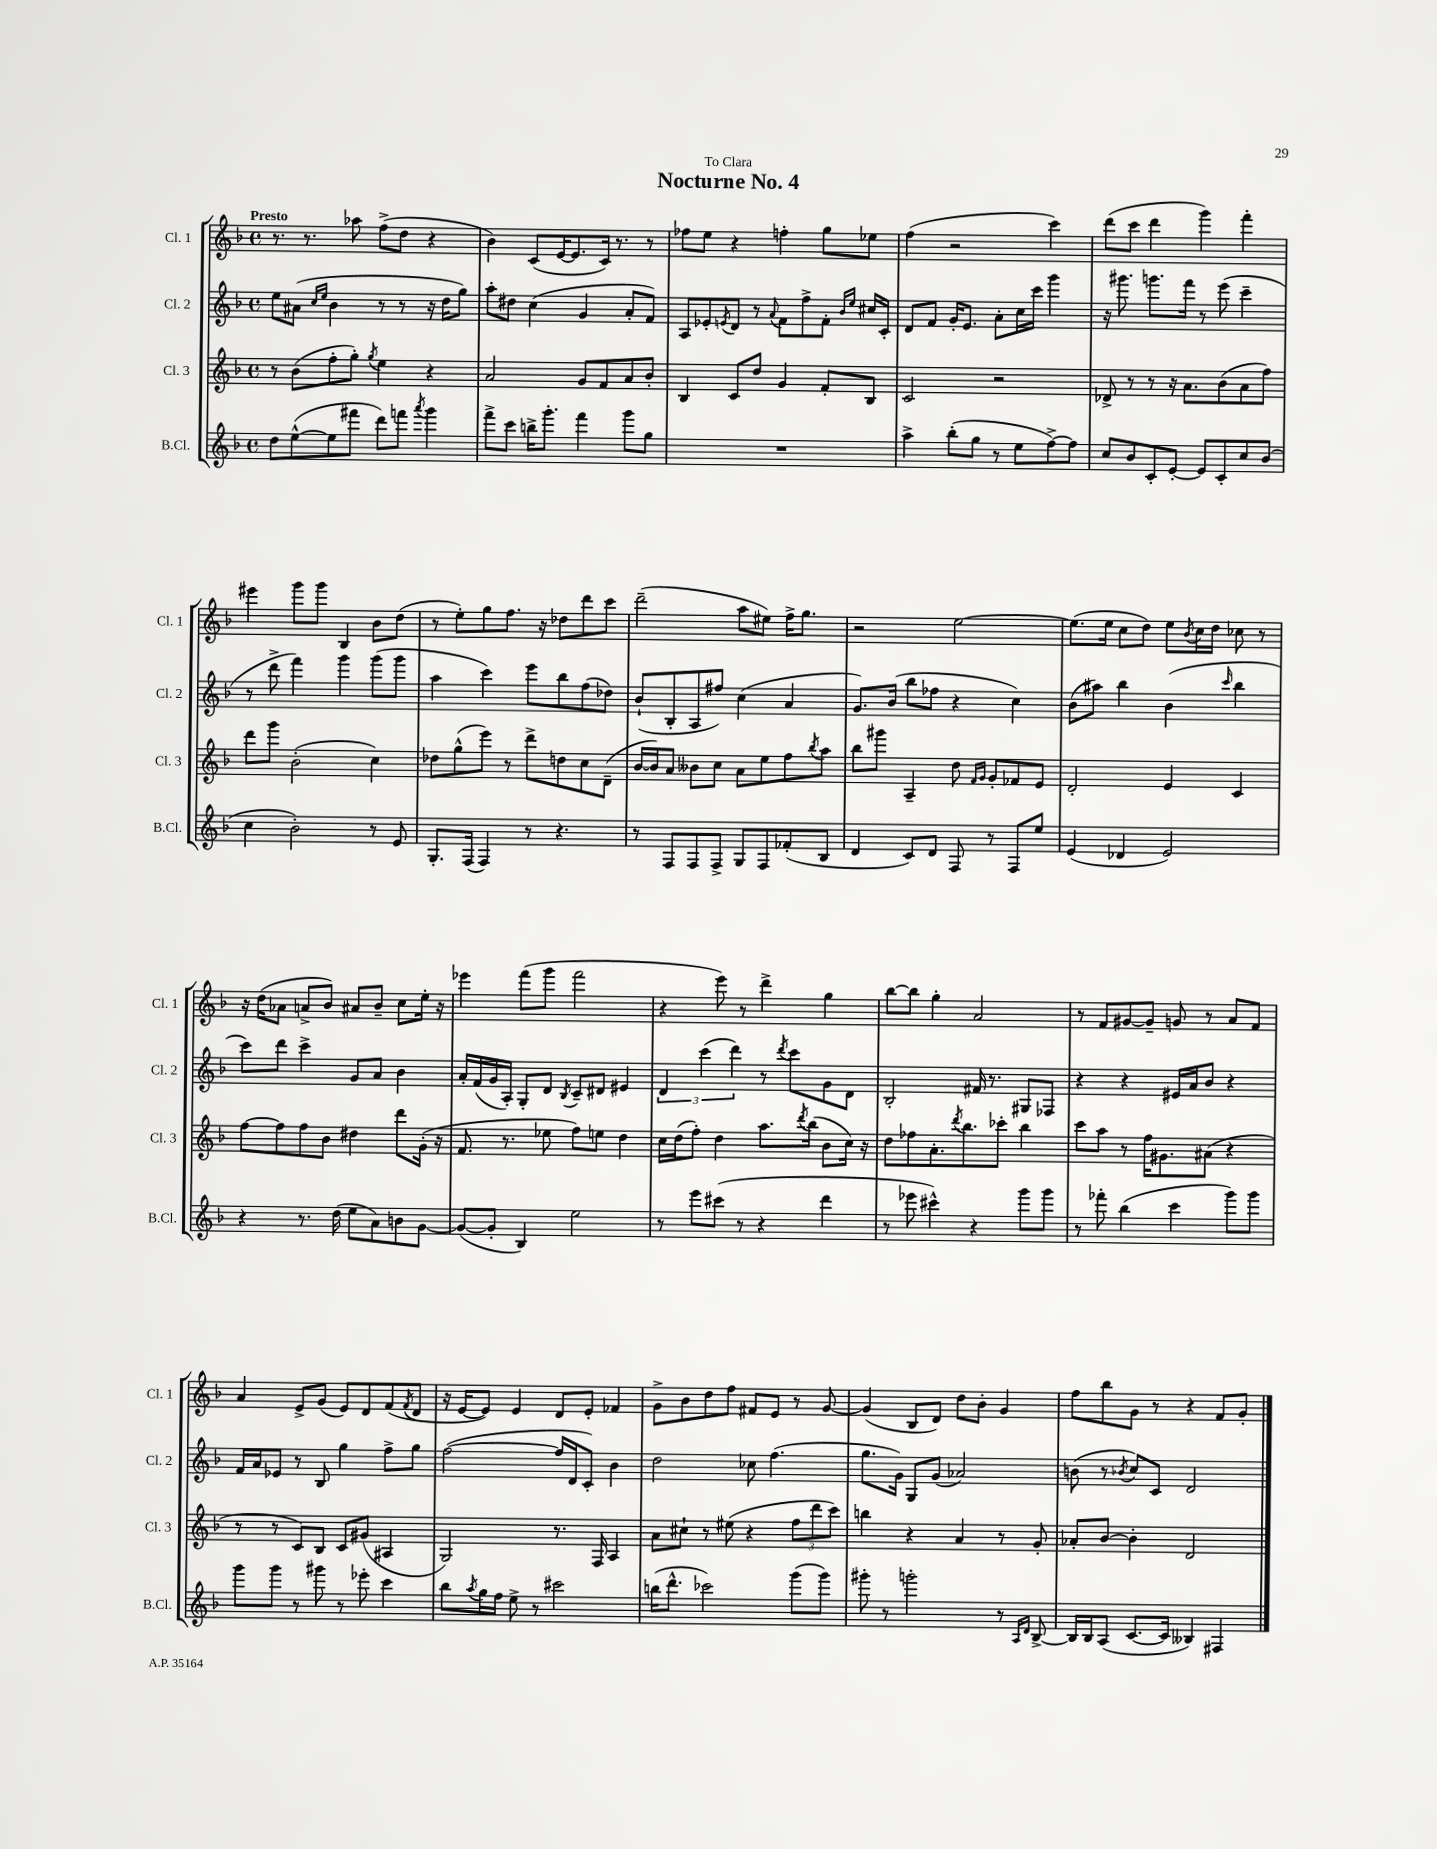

**kern	**kern	**kern	**kern
*staff4	*staff3	*staff2	*staff1
*clefG2	*clefG2	*clefG2	*clefG2
*k[b-]	*k[b-]	*k[b-]	*k[b-]
*M4/4	*M4/4	*M4/4	*M4/4
*met(c)	*met(c)	*met(c)	*met(c)
8dd	8r	8ee	8.r
([8ee^^	(8b-	(8a#	.
.	.	.	8.r
.	.	16qqcc	.
.	.	16qqee	.
8ee]	8ff'	4b-	.
8fff#	8gg')	.	8aa-
.	8qgg	.	.
8ddd)	4ee	8r	(8ff^
8fff	.	8r	8dd
8qaaa	.	.	.
4ggg	4r	16r	4r
.	.	16dd	.
.	.	8gg)	.
=	=	=	=
8fff^	2a	8aa'	4b-)
8ccc	.	8dd#	.
16bb^	.	(4cc	(8c
8.ggg'	.	.	.
.	.	.	[16e
.	.	.	8.e]
4fff	8g	4g	.
.	8f	.	16c)
.	.	.	8.r
8ggg	8a	8a'	.
8gg	8b-'	8f)	8r
=	=	=	=
1r	4B-	8A	8ff-
.	.	8e-'	8ee
.	.	8qe	.
.	8c	8d	4r
.	8dd	8r	.
.	.	8qqa	.
.	4g	8f	4ff'
.	.	8ff^	.
.	8f'	8f'	8gg
.	.	16qqb-	.
.	.	16qqee	.
.	8B-	16cc#	8ee-
.	.	16c'	.
=	=	=	=
4aa^	2c	8d	(4ff
.	.	8f	.
(8bb-'	.	16g'	2r
.	.	8.e	.
8gg	.	.	.
8r	2r	8a'	.
8ee	.	16cc	.
.	.	16ccc	.
[8ff^)	.	4ggg	4ccc)
8ff]	.	.	.
=	=	=	=
8cc	8d-^	16r	(8ddd
.	.	8.ggg#	.
8b-	8r	.	8ccc
8c'	8r	8.ggg	4ddd
[8e'	16r	.	.
.	8.a	16fff	.
8e]	.	8r	4ggg)
8c'	(8b-	(8eee	.
8cc	8a	4ccc~	4fff'
(8b-	8ff)	.	.
=	=	=	=
4cc	8ddd	8r	4eee#
.	8ggg	8ddd^	.
2b-')	(2b-'	4fff)	8ggg
.	.	.	8ggg
.	.	4ggg	4B-
8r	4cc)	(8ggg	8b-
8e	.	8ggg	(8dd
=	=	=	=
8.G'	8dd-	4aa	8r
.	(8gg^^	.	8ee')
(16F	.	.	.
4F)	8eee)	4ccc)	8gg
.	8r	.	8.ff
8r	8ddd^	8eee	.
.	.	.	16r
4.r	8dd	8bb-	8dd-
.	8cc	(8ff	8ddd
.	(8d~	8dd-)	8ccc
=	=	=	=
8r	[16b-	(8b-`	(2ddd~
.	16b-])	.	.
8F	8a	8B-'	.
8F	8b--	8A	.
8F^	8cc	8ff#)	.
8G	8a	(4cc	8aa
8F	8ee	.	8ee#)
(8f-'	8ff	4a	16ff^
.	.	.	8.gg
.	8qbb-	.	.
8B-	8aa	.	.
=	=	=	=
4d	8bb-	8.g)	2r
.	8ggg#	.	.
.	.	(16b-	.
8c)	4A~	8bb-	.
8d	.	8ff-	.
8F	8dd	4r	[2ee
.	16qqf	.	.
.	16qqg	.	.
8r	8g'	.	.
8F	8f-	4cc)	.
8ee	8e	.	.
=	=	=	=
(4e	2d'	(8b-	(8.ee]
.	.	8aa#)	.
.	.	.	16ee
4d-	.	4bb-	8cc
.	.	.	8dd)
2e)	4e	(4b-	8ee
.	.	.	8qb-
.	.	.	16cc
.	.	.	16dd
.	.	16qqccc	.
.	4c	4bb-	8cc-
.	.	.	8r
=	=	=	=
4r	[8ff	8ccc)	16r
.	.	.	(16dd
.	8ff]	8ddd	8a-
8.r	8ff	4ccc^	8a^
.	8b-	.	8b-)
(16dd	.	.	.
8ee	4dd#	8g	8a#
8a)	.	8a	8b-~
8b	8ddd	4b-	8cc
[8g	(16g'	.	16ee'
.	16r	.	16r
=	=	=	=
(8g_	8.f	16a'	4eee-
.	.	(16f	.
8g']	.	16g	.
.	8.r	16A')	.
4B-)	.	8G'	(8fff
.	8ee-	8d	8ggg
.	.	8qB-	.
2ee	8ff)	8c~	2fff
.	8ee	8d#	.
.	4dd	4e#	.
=	=	=	=
8r	16cc	6d	4r
.	(16dd	.	.
8eee	8ff')	.	.
.	.	(6ccc	.
(8ccc#	4dd	.	8eee)
.	.	6ddd)	.
8r	.	.	8r
4r	8.aa	8r	4ddd^
.	.	8qddd	.
.	.	8ccc	.
.	8qddd	.	.
.	(16bb-	.	.
4ddd	8b-	8g	4gg
.	16cc)	8d	.
.	16r	.	.
=	=	=	=
8r	8dd	2B-'	[8bb-
8eee-	8ff-	.	8bb-]
4ccc#^^)	8.a'	.	4gg'
.	8qddd	.	.
.	8.bb-	.	.
4r	.	16f#	2a
.	.	8.r	.
.	8ccc-'	.	.
8ggg	4bb-	8G#	.
8ggg	.	8F-	.
=	=	=	=
8r	8ccc	4r	8r
8fff-'	8aa	.	8f
(4bb-	8r	4r	[8g#
.	16ff	.	8g#~]
.	8.g#	.	.
4ccc	.	16e#	8g
.	.	16a	.
.	(8a#	8b-	8r
8ggg)	4r	4r	8a
8ggg	.	.	8f
=	=	=	=
8ggg	8r	16f	4a
.	.	16a	.
8ggg	8r	8e-	.
8r	8c)	8r	8e^
8ggg#	8B-	8B-	(8g
8r	8c	4gg	8e)
8eee-'	(8g#	.	8d
4ccc	4A#	8ff^	(8f
.	.	.	8qf
.	.	8gg	8d
=	=	=	=
8bb-	2G)	([2ff	16r
.	.	.	[16e
8qaa	.	.	.
16gg	.	.	8e])
16ff	.	.	.
8ee^	.	.	4e
8r	.	.	.
2ccc#	8.r	16ff]	8d
.	.	16d	.
.	.	8c')	8e'
.	16F	.	.
.	4A	4b-	4f-
=	=	=	=
(16bb	8a	2dd	8g^
8.ddd^^	.	.	.
.	8cc#`	.	8b-
2ccc-)	8r	.	8dd
.	(8ee#	.	8ff
.	4r	8cc-	8f#
.	.	(4.ff	8e
(8ggg	12ff	.	8r
.	12ddd	.	.
8ggg)	.	.	[8g
.	12ccc)	.	.
=	=	=	=
8ggg#'	4bb	8.gg	(4g]
8r	.	.	.
.	.	16g)	.
2ggg'	4r	8G	8B-
.	.	(8g	8d)
.	4a	2a-)	8dd
.	.	.	8b-'
8r	8r	.	4g
16qqA	.	.	.
16qqd	.	.	.
[8B-^	8g'	.	.
=	=	=	=
16B-]	8a-'	(8b	8ff
16B-	.	.	.
(8A	[8b-	8r	8bb-
.	.	8qb-	.
[8.c	4b-']	8cc)	8g
.	.	8c	8r
16c]	.	.	.
4B--)	2d	2d	4r
4F#	.	.	8f
.	.	.	8g'
==	==	==	==
*-	*-	*-	*-
